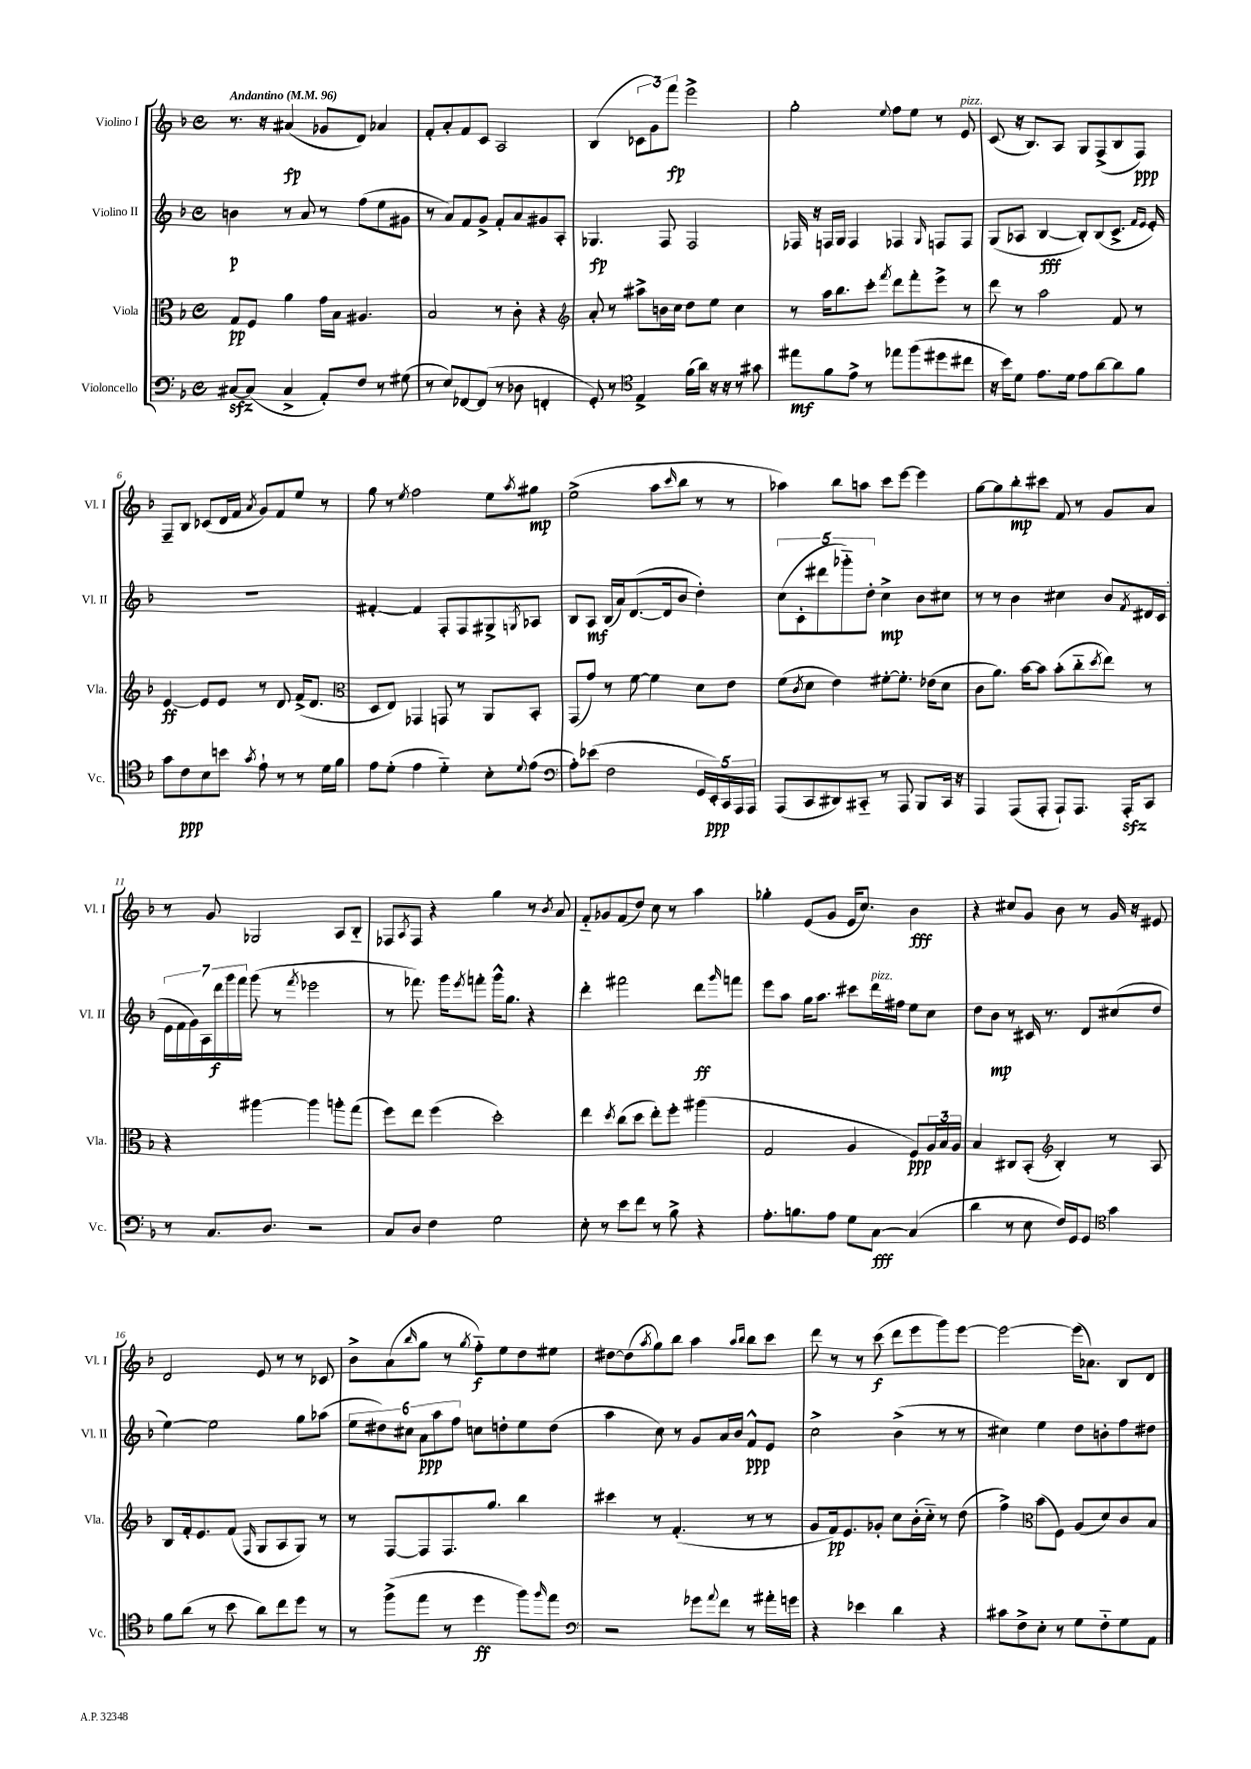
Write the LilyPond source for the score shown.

<<
\new StaffGroup <<
\new Staff = "s0" \with { instrumentName = "Violino I" shortInstrumentName = "Vl. I" } {
    \clef treble \key f \major \defaultTimeSignature \time 4/4 \tempo "Andantino" 4 = 96
    r8. r16 ais'4\fp( ges'8 d'8) aes'4 |
    f'8-. a'8-. f'8 c'8 a2 |
    bes4( \tuplet 3/2 { ces'8 g'8) f'''8\fp } e'''2-> |
    g''2-. \appoggiatura { e''8 } f''8 e''8 r8 e'8^\markup { \italic "pizz." } |
    c'8( r16 bes8.) a8 g8 f8->( bes8 f8\ppp) |
    f8-- bes8 ces'8( d'16 f'16 \acciaccatura { a'8 } g'8) f'8 e''8 r8 |
    g''8 r8 \acciaccatura { e''8 } f''2 e''8 \acciaccatura { a''8 } gis''8\mp |
    e''2->( a''8 \grace { c'''16 } bes''8 r8 r8 |
    aes''4) bes''8 a''8 c'''8 e'''8~ e'''4 |
    g''8~ g''8 bes''8-.\mp cis'''8 f'8 r8 g'8 a'8 |
    r8 g'8 ges2 a8 bes8-_ |
    fes8 \acciaccatura { a8 } fes8 r4 g''4 r8 \acciaccatura { bes'8 } a'8 |
    f'8-_ ges'8 f'8( d''8) c''8 r8 a''4 |
    ges''4-. e'8( g'8 e'16 c''8.) bes'4\fff |
    r4 cis''8 g'8 bes'8 r8 g'16 r16 eis'8 |
    d'2 e'8 r8 r8 ces'8 |
    bes'8-> a'8( \grace { bes''16 } g''8 r8 \acciaccatura { g''8 } f''8-_\f) e''8 d''8 eis''8 |
    dis''8~ dis''8( \acciaccatura { a''8 } g''8) bes''8 a''4 \grace { a''16 bes''16 } bes''8 c'''8 |
    d'''8 r8 r8 c'''8\f( d'''8 e'''8 g'''8) e'''8~ |
    e'''2~ e'''16( aes'8.) bes8 d'8 \bar "|." |
}
\new Staff = "s1" \with { instrumentName = "Violino II" shortInstrumentName = "Vl. II" } {
    \clef treble \key f \major \defaultTimeSignature \time 4/4
    b'4\p r8 a'8 r8 f''8( e''8 gis'8 |
    r8 a'8) f'8 g'8-> f'8-. a'8 gis'8 a8-. |
    ges4.\fp f8 f2 |
    fes16 r16 f16 g16 f4 fes4 \grace { g16 } f8 f8 |
    g8( aes8 bes4~\fff bes8-.) bes8( c'8.-> \grace { f'16 e'16 } e'16-.) |
    R1 |
    fis'4~-. fis'4 f8-. f8 gis8-> \acciaccatura { g8 } aes8 |
    bes8 a8\mf bes16( a'16) d'8.~( d'16 bes'8 d''4-.) |
    \tuplet 5/4 { c''8( c'8-. dis'''8 ges'''8-_) d''8-. } c''4->\mp bes'8 cis''8 |
    r8 r8 bes'4 cis''4 bes'8 \acciaccatura { f'8 } dis'16 c'16( |
    \tuplet 7/4 { e'16 f'16 g'16) a16 d'''16\f g'''16 f'''16 } g'''8( r8 \acciaccatura { f'''8 } ees'''2 |
    r8 fes'''8.) g'''16 \acciaccatura { e'''8 } f'''8-. g'''16-^ g''8. r4 |
    d'''4-. fis'''2 d'''8\ff \grace { g'''16 } f'''8 |
    e'''8 a''8 g''16 a''8. cis'''8 d'''16^\markup { \italic "pizz." } fis''16 e''8 c''8 |
    d''8 bes'8\mp r8 cis'16 r8. d'8 cis''8( d''8 |
    e''4~) e''2 g''8 aes''8( |
    \tuplet 6/4 { e''8 dis''8) cis''8 a'8\ppp a''8 f''8 } c''8 d''8-. e''8 d''8( |
    a''4 c''8) r8 g'8 a'16 bes'16 f'8-^\ppp e'8 |
    c''2-> bes'4->( r8 r8 |
    cis''4) e''4 d''8 b'8-. f''8 dis''8 \bar "|." |
}
\new Staff = "s2" \with { instrumentName = "Viola" shortInstrumentName = "Vla." } {
    \clef alto \key f \major \defaultTimeSignature \time 4/4
    g8\pp f8 a'4 g'16 bes16 ais4. |
    bes2 r8 c'8-. r4 |
    \clef treble a'8-. r8 ais''8-> b'16 c''16 d''8 e''8 c''4 |
    r8 a''16 bes''8. c'''8-. \acciaccatura { f'''8 } d'''8 f'''8-. e'''8-> r8 |
    d'''8 r8 a''2 f'8 r8 |
    e'4~\ff e'8 e'8 r8 d'8 f'16->( d'8. |
    \clef alto d8 e8) ges,4 g,8 r8 a,8 bes,8-. |
    g,8( g'8) r8 f'8~ f'4 d'8 e'8 |
    f'8( \acciaccatura { c'8 } d'8 e'4) fis'8~-. fis'8.-. ees'16( d'8 |
    c'8 a'8.) bes'16~ bes'8 bes'8-.( c''8-_ \acciaccatura { d''8 } e''8) r8 |
    r4 ais''4~ ais''4 a''8-. g''8( |
    f''8) e''8 f''4( d''2-.) |
    e''4 \acciaccatura { d''8 } c''8( d''8 e''8-.) f''8-. ais''4( |
    g2 a4 f8\ppp) \tuplet 3/2 { a16 bes16 a16 } |
    bes4 cis8 bes,8-.( \clef treble bes4-.) r8 a8 |
    bes8 f'16-. e'8. f'8( \grace { f16 } g8 a8 g8) r8 |
    r8 f8~ f8 f8. g''8. bes''4 |
    cis'''4 r8 f'4.-.( r8 r8 |
    g'8 f'16\pp) e'8. ges'8-. c''8 bes'16-.( c''16-_) r8 d''8( |
    f''4->) \clef alto bes'8( f8) a8( d'8) c'8 bes8 \bar "|." |
}
\new Staff = "s3" \with { instrumentName = "Violoncello" shortInstrumentName = "Vc." } {
    \clef bass \key f \major \defaultTimeSignature \time 4/4
    cis8~\sfz cis8( cis4-> a,8-.) f8 r8 gis8( |
    r8 e8) fes,8~ fes,8( r8 des8 f,4-. |
    g,8-.) r8 \clef tenor e4-> f'16( a'16) r16 r16 r8 gis'8 |
    eis''8\mf f'8 e'8-> r8 ees''8 f''8( dis''8 cis''8 |
    r16 bes'16) d'8 e'8. d'16 e'8 a'8~ a'8 f'8 |
    g'8 c'8\ppp bes8 b'8 \acciaccatura { g'8 } e'8-! r8 r8 d'16 f'16 |
    e'8 d'8-.( e'4 d'4-_) bes8-. \appoggiatura { d'8 } e'8( |
    \clef bass a8-.) ees'8( f2 \tuplet 5/4 { g,16 e,16-.\ppp) c,16 a,,16 a,,16 } |
    a,,8( c,8 dis,8) cis,8-_ r8 a,,8 bes,,8 cis,16 r16 |
    a,,4 a,,8( a,,8-. a,,8-!) a,,8. a,,16-.\sfz c,8 |
    r8 c8. d8. r2 |
    c8 d8 f4 g2 |
    e8-. r8 e'8 f'8 r8 bes8-> r4 |
    a8.-. b8. a8 g8 c8~\fff c4( |
    d'4 r8 e8 f16) g,16 g,8 \clef tenor g'4 |
    f'8 a'8( r8 bes'8 a'8) c''8 d''8 r8 |
    r8 f''8->( e''8 r8 d''4\ff f''8) \grace { f''16 } e''8 |
    \clef bass r2 ges'8 \appoggiatura { a'8 } f'8 r8 ais'16-. g'16 |
    r4 ees'4 d'4 r4 |
    cis'8 f8-> e8-. r8 g8 f8-_ g8 a,8 \bar "|." |
}
>>
>>
